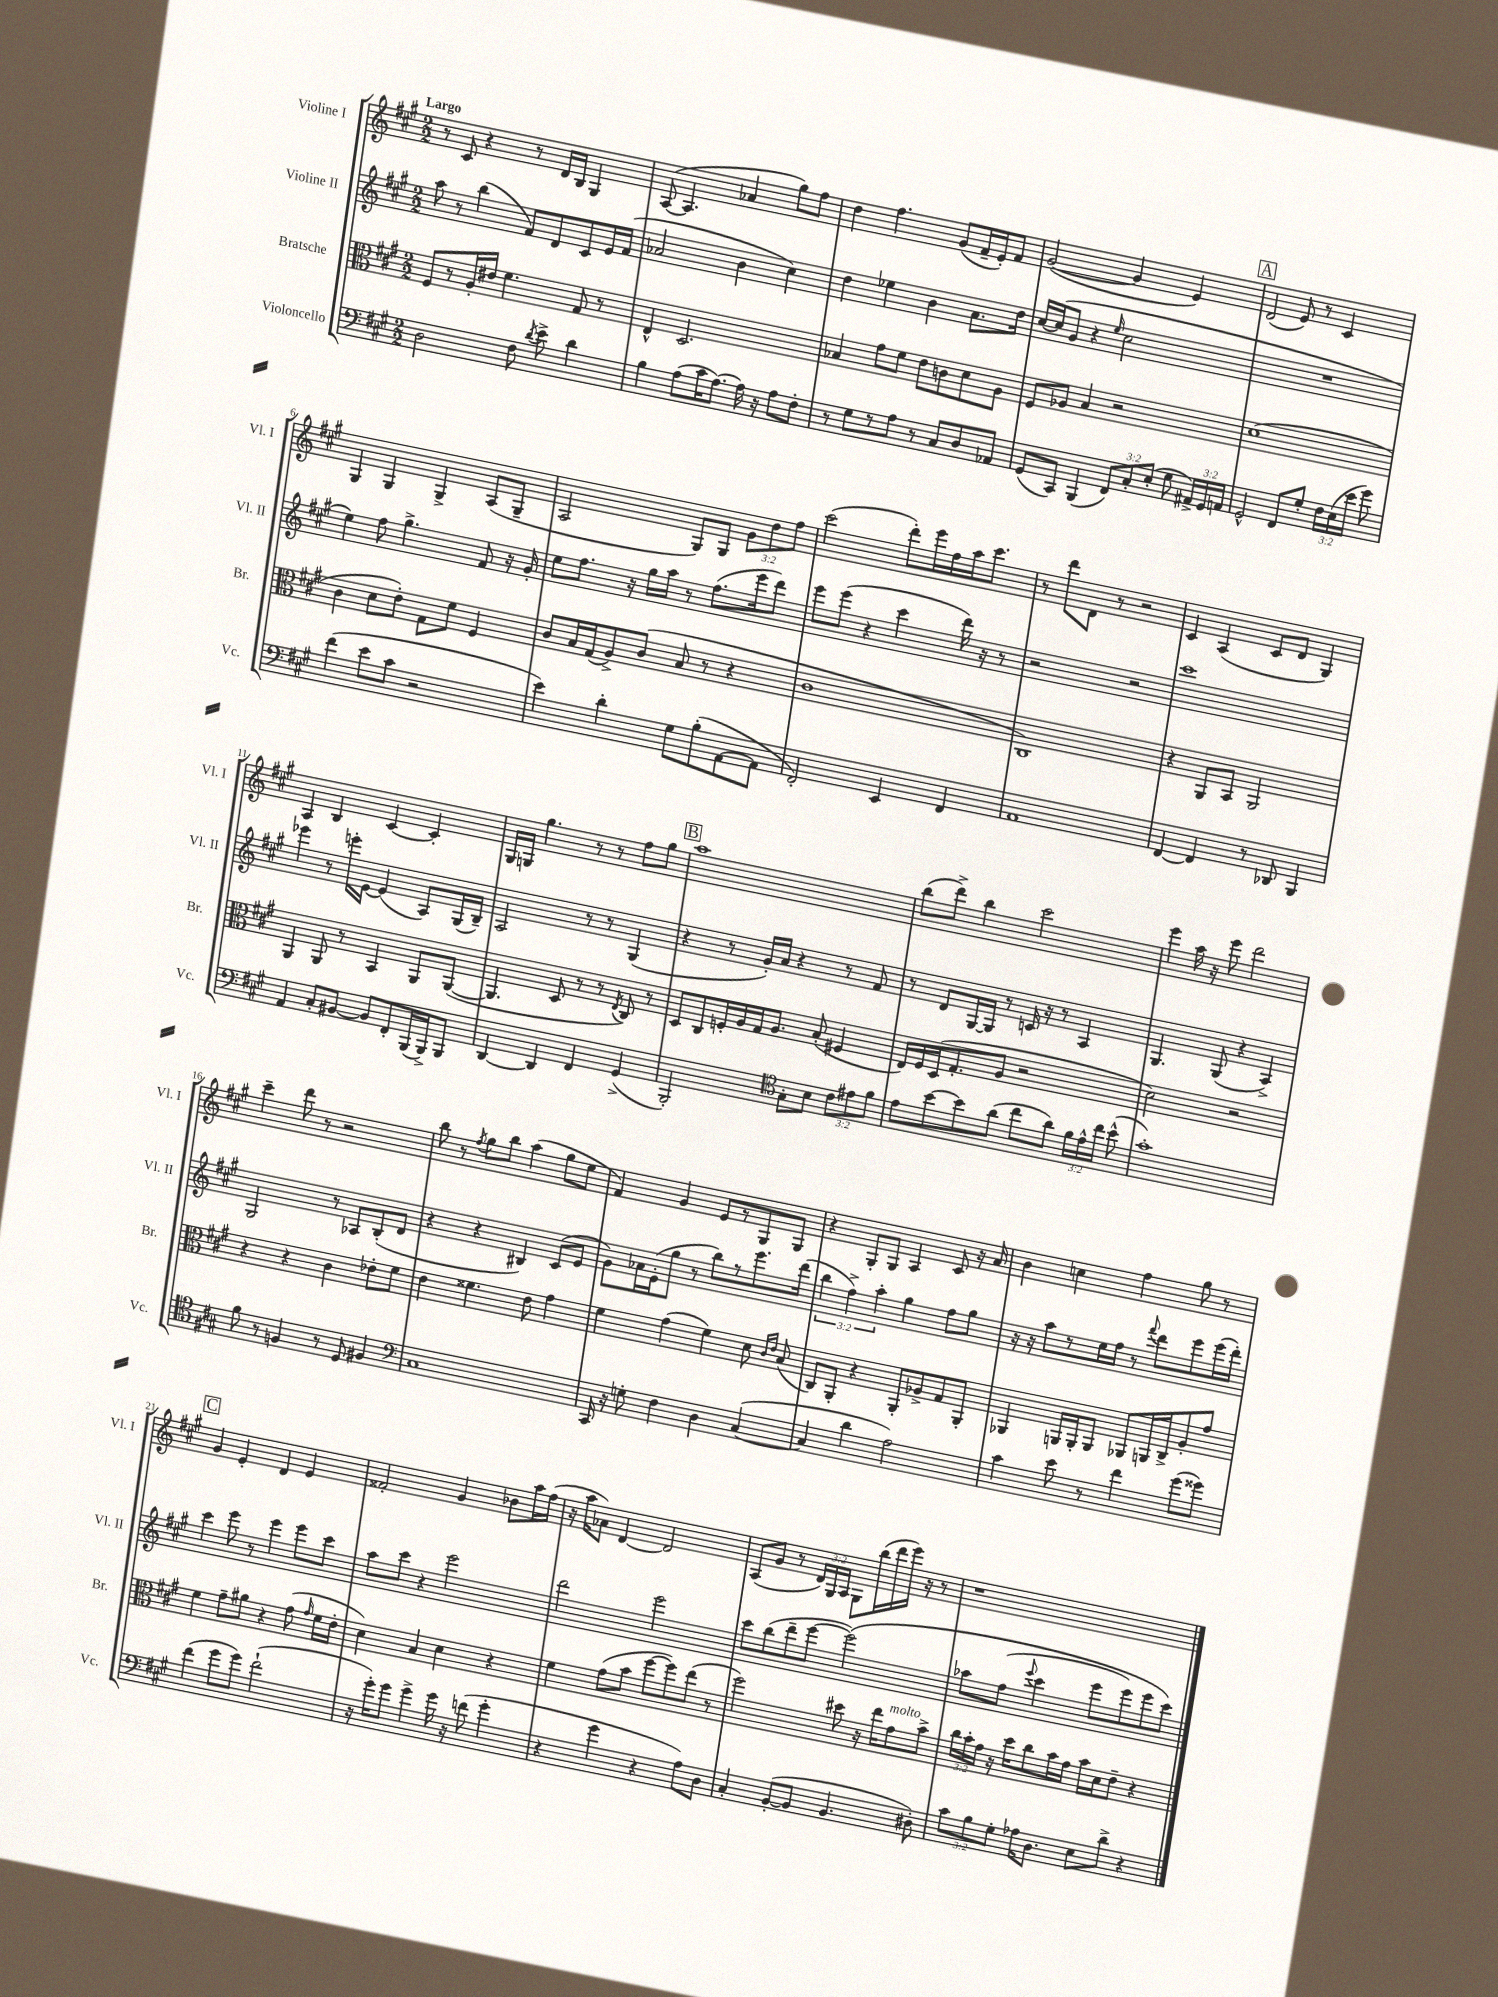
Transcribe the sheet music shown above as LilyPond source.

<<
\new StaffGroup <<
\new Staff = "s0" \with { instrumentName = "Violine I" shortInstrumentName = "Vl. I" } {
    \clef treble \key a \major \numericTimeSignature \time 2/2 \override Staff.TupletNumber.text = #tuplet-number::calc-fraction-text \tempo "Largo"
    \autoBeamOff r8 cis'8 r4 r8 d'16[ b16] gis4 |
    a8~( a4. aes'4 gis''8[) fis''8] |
    d''4 fis''4. gis'8[( fis'16-- e'16-.) fis'8] |
    gis'2~( gis'4 e'4) |
    \mark \markup { \box "A" } d'2( e'8) r8 cis'4 |
    gis4 gis4 gis4-> a8[( gis8]-- |
    a2 gis8[) gis8] \tuplet 3/2 { gis'8[ d''8 fis''8] } |
    cis'''2( d'''8[-.) e'''16 fis''16 a''16 cis'''8.] |
    r8 d'''8[ d'8] r8 r2 |
    cis'4 a4( cis'8[ d'8] gis4) |
    a4 b4 cis'4~ cis'4-. |
    gis16[ g16] gis''4. r8 r8 fis''8[ gis''8] |
    \mark \markup { \box "B" } a''1 |
    b''8[( d'''8]->) b''4 cis'''2 |
    e'''4 a''16 r16 e'''8 d'''2 |
    cis'''4-- d'''8 r8 r2 |
    b''8 r8 \acciaccatura { fis''8 } gis''8[ b''8] a''4( gis''8[ e''8] |
    fis'4) gis'4 e'8[ r8 gis8 gis8] |
    r4 gis8[-. gis8] a4 cis'8 r16 a'16 |
    b'4 c''4 fis''4 gis''8 r8 |
    \mark \markup { \box "C" } gis'4 e'4-. d'4 e'4 |
    fisis'2-. gis'4 bes'8[ a''16 fis''16]( |
    r16 a''16[ aes'8]) d'4~ d'2 |
    a8[( gis'8] r8 \tuplet 3/2 { d'16[) gis16 a16] } gis8[ b''16( d'''16 e'''16]) r16 r8 |
    r1 \bar "|." |
}
\new Staff = "s1" \with { instrumentName = "Violine II" shortInstrumentName = "Vl. II" } {
    \clef treble \key a \major \numericTimeSignature \time 2/2 \override Staff.TupletNumber.text = #tuplet-number::calc-fraction-text
    \autoBeamOff a''8 r8 b''4( fis'8[) d'8 cis'8 e'16 fis'16]( |
    aes'2 b'4 cis''4) |
    d''4 ees''4 b'4 a'8.[ d''16] |
    cis''16[~ cis''16( gis'8] r4 \grace { e''16 } cis''2 |
    \mark \markup { \box "A" } R1 |
    e''4) fis''8 gis''4.-> fis'8 r16 gis'16-. |
    e''8[ fis''8.] r16 gis''16[ a''16] r8 fis''8.[( e'''16 d'''8]) |
    e'''8[ e'''8]( r4 cis'''4 d'''16) r16 r8 |
    r2 r2 |
    cis'''1 |
    ees'''4 r8 e'''16[-. e'16]~ e'4( a8[) gis16( b16]--) |
    a2 r8 r8 gis4( |
    \mark \markup { \box "B" } r4 r8 gis'16[-.) a'16] r4 r8 fis'8 |
    r8 d'8[ gis16~ gis16] r8 c'16 r16 r8 a4 |
    gis4. gis8( r4 a4->) |
    gis2 r8 aes8[ b8-.( d'8] |
    r4 r4 bis4) cis'8[( e'8] |
    gis'8[) aes'16 e'16-.( gis''8] r8 b''8[) r8 e'''8. d'''16]( |
    \tuplet 3/2 { b''4 fis''4->) a''4-. } gis''4 fis''8[ gis''8] |
    r16 r16 a''8[ r8 e''16 fis''16] r8 \appoggiatura { fis'''8 } d'''8[ e'''8 e'''16( d'''16]-.) |
    \mark \markup { \box "C" } cis'''4 e'''8 r8 e'''4 e'''8[ cis'''8] |
    a''8[ cis'''8] r4 e'''2 |
    d'''2 e'''2 |
    cis'''8[ b''8( d'''8-- e'''8]~ e'''2)\( |
    aes''8[ fis''8]( \appoggiatura { e'''8 } cis'''4 e'''8[ e'''8) e'''8 cis'''8]\) \bar "|." |
}
\new Staff = "s2" \with { instrumentName = "Bratsche" shortInstrumentName = "Br." } {
    \clef alto \key a \major \numericTimeSignature \time 2/2 \override Staff.TupletNumber.text = #tuplet-number::calc-fraction-text
    \autoBeamOff fis8[ r8 a16-. eis'16] fis'4. gis8 r8 |
    e4-^ d2. |
    bes4 gis'8[ fis'8] e'8[ c'8 d'8 a8] |
    fis8[ aes8] b4 r2 |
    \mark \markup { \box "A" } d'1( |
    cis'4 d'8[ e'8]-.) gis8[ fis'8] fis4 |
    cis'8[ b16 gis16( a8->) cis'8]( b8 r8 r4 |
    cis'1 |
    cis1) |
    r4 a,8[ b,8] a,2 |
    a,4 a,8 r8 b,4 a,8[ a,8]~( |
    a,4. d8 r8 r8 \acciaccatura { e8 } cis8) r8 |
    \mark \markup { \box "B" } d8[ cis8 f16-. a16 gis16 a8.] b8-.( fis4 |
    e16[) fis16 d16( gis8.-. a8] r2 |
    d'2) r2 |
    r4 r4 cis'4 ees'8[-. fis'8] |
    e'4 fisis'4. e'8 gis'4 |
    fis'4 gis'4( fis'4) d'8 \grace { cis'16[ e'16] } b8( |
    cis8[) a,8]-. r4 a,8[-. aes8-> gis8 a,8]-. |
    aes,4 a,16[ a,16-. a,8] aes,8[ a,16 cis16-> a8-. gis'8] |
    \mark \markup { \box "C" } fis'4 gis'8[-- ais'8] r4 gis'8( \grace { gis'16 } fis'16[ e'16]-. |
    d'4) b4 d'4 r4 |
    fis'4 gis'8[( b'8] fis''8[~ fis''8) e''8]( r8 |
    fis''2) dis''8 r16 e''16[ gis'8^\markup { \italic "molto" } b'8]-> |
    \tuplet 3/2 { cis''16[ b'16-. gis'16] } r16 d''16[ cis''8 b'16 gis'16] b'16[ d'16 e'8]-- r4 \bar "|." |
}
\new Staff = "s3" \with { instrumentName = "Violoncello" shortInstrumentName = "Vc." } {
    \clef bass \key a \major \numericTimeSignature \time 2/2 \override Staff.TupletNumber.text = #tuplet-number::calc-fraction-text
    \autoBeamOff d2 fis8 \acciaccatura { d'8 } e'8-> d'4 |
    b4 a8[( cis'16 a8.]~) a16 r16 a8[ fis8]-. |
    r8 gis8[ r8 a8] r8 cis8[ d8 aes,8] |
    gis,8[( cis,8]) b,,4( \tuplet 3/2 { fis,8[) cis8-. e8]-.( } gis8 \tuplet 3/2 { ais,16[->) gis,16 a,16] } |
    \mark \markup { \box "A" } gis,2-^ fis,8[ gis8]-. \tuplet 3/2 { fis16[ e16( e'16] } gis'8) |
    fis'4( e'8[ cis'8] r2 |
    e'4) d'4-. gis8[ b8-.( a,8~ a,8] |
    fis,2-.) e,4 fis,4 |
    a,1 |
    fis,4~ fis,4 r8 des,8 b,,4 |
    a,4 cis8[-. bis,8]~ bis,8[ fis,8-. b,,16( b,,16->) b,,8] |
    d,4~ d,4 fis,4 gis,4->( |
    \mark \markup { \box "B" } b,,2-.) \clef tenor gis8[-. b8] \tuplet 3/2 { cis'8[ eis'8 fis'8] } |
    e'8[ b'8~ b'8 a'8]( cis''8[ a'8]) \tuplet 3/2 { fis'16[ e'16-^ cis''16] } b'8-^( |
    gis'1-.) |
    fis'8 r8 f4 r8 d8 fis4 |
    \clef bass cis1 |
    cis,16 r16 g8-. fis4 d4 cis4~( |
    cis4 d'4 a2) |
    cis'4 e'8 r8 fis'4 gis'8[( gisis'8]) |
    \mark \markup { \box "C" } fis'4( gis'8[ gis'8]) fis'2-!( |
    r16 gis'16[-.) gis'8] gis'4-> gis'16 r16 f'8( gis'4-. |
    r4 gis'4 r4 a8[) d8] |
    cis4-. b,8[~-.( b,8] b,4. dis8-.) |
    \tuplet 3/2 { cis'8[ b8 gis8]-. } aes16[ d8.] e8[ d'8]-> r4 \bar "|." |
}
>>
>>
